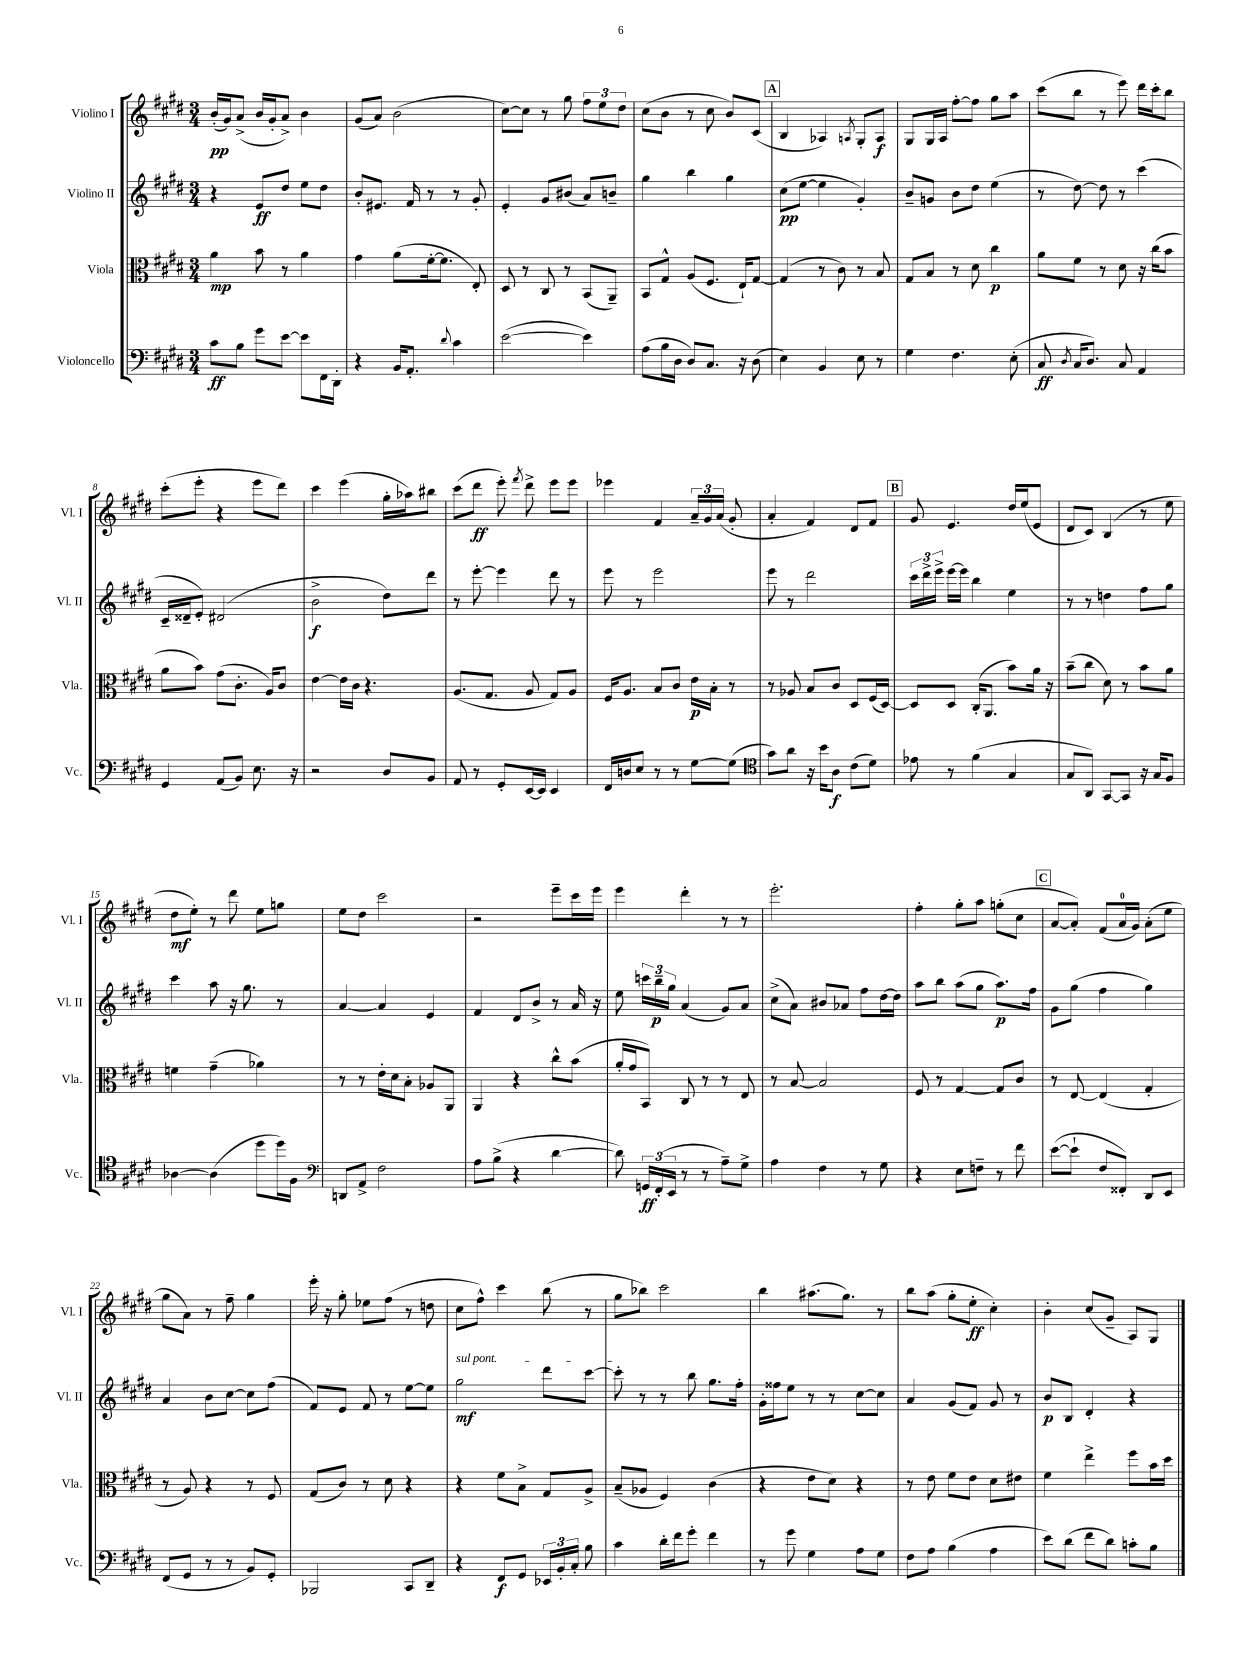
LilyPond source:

<<
\new StaffGroup <<
\new Staff = "s0" \with { instrumentName = "Violino I" shortInstrumentName = "Vl. I" } {
    \clef treble \key e \major \numericTimeSignature \time 3/4
    \autoBeamOff b'16[-.\pp( gis'16) a'8]->( b'16[ gis'16-. a'8]->) b'4 |
    gis'8[( a'8]) b'2( |
    cis''8[~) cis''8] r8 gis''8 \tuplet 3/2 { fis''8[ e''8 dis''8] } |
    cis''8[( b'8] r8 cis''8 b'8[) cis'8]( |
    \mark \markup { \box "A" } b4 aes4) \acciaccatura { a8 } gis8[-. a8]\f |
    gis8[ gis16 a16] fis''8[~-. fis''8] gis''8[ a''8] |
    cis'''8[( b''8] r8 e'''8) dis'''16[ cis'''16-. b''8] |
    cis'''8[-.( e'''8]-. r4 e'''8[ dis'''8]) |
    cis'''4 e'''4( gis''16[-. aes''16) bis''8] |
    cis'''8[( dis'''8]\ff e'''8-.) \acciaccatura { fis'''8 } dis'''8-> e'''8[ e'''8] |
    ees'''4 fis'4 \tuplet 3/2 { a'16[-- gis'16 a'16]( } gis'8-. |
    a'4-. fis'4) dis'8[ fis'8] |
    \mark \markup { \box "B" } gis'8 e'4. dis''16[ e''16( e'8] |
    dis'8[ cis'8]) b4( r8 e''8 |
    dis''8[\mf e''8]-.) r8 dis'''8 e''8[ g''8] |
    e''8[ dis''8] cis'''2 |
    r2 e'''8[-- cis'''16 e'''16] |
    e'''4 dis'''4-. r8 r8 |
    e'''2.-. |
    fis''4-. gis''8[-. a''8] g''8[-.( cis''8] |
    \mark \markup { \box "C" } a'8[~ a'8]-.) fis'8[( a'16-0 gis'16]) a'8[-.( e''8] |
    gis''8[ a'8]) r8 fis''8-- gis''4 |
    e'''16-. r16 gis''8-. ees''8[ fis''8]( r8 d''8 |
    cis''8[ fis''8]-^) cis'''4 b''8( r8 |
    gis''8[ bes''8]) cis'''2 |
    b''4 ais''8.[( gis''8.]) r8 |
    b''8[ a''8]( gis''8[-. e''8]-.\ff cis''4-.) |
    b'4-. cis''8[( gis'8]-- a8[) gis8] \bar "|." |
}
\new Staff = "s1" \with { instrumentName = "Violino II" shortInstrumentName = "Vl. II" } {
    \clef treble \key e \major \numericTimeSignature \time 3/4
    \autoBeamOff r4 e'8[\ff dis''8] e''8[ dis''8] |
    b'8[-. eis'8.] fis'16 r8 r8 gis'8-. |
    e'4-. gis'8[ bis'8]( a'8[) b'8]-- |
    gis''4 b''4 gis''4 |
    \mark \markup { \box "A" } cis''8[\pp( e''8]~ e''4 gis'4-.) |
    b'8[-- g'8] b'8[ dis''8] e''4( |
    r8 dis''8~) dis''8 r8 cis'''4( |
    cis'16[-- disis'16-- e'8]-.) dis'2( |
    b'2->\f dis''8[) dis'''8] |
    r8 e'''8~-. e'''4 dis'''8 r8 |
    e'''8 r8 e'''2 |
    e'''8 r8 dis'''2 |
    \mark \markup { \box "B" } \tuplet 3/2 { cis'''16[ dis'''16-> e'''16]-> } e'''16[~ e'''16] b''4 e''4 |
    r8 r8 d''4 fis''8[ gis''8] |
    cis'''4 a''8 r16 gis''8. r8 |
    a'4~ a'4 e'4 |
    fis'4 dis'8[ b'8]-> r8 a'16 r16 |
    e''8 \tuplet 3/2 { c'''16[ b''16--\p gis''16] } a'4( gis'8[) a'8] |
    cis''8[->( a'8]) bis'8[ aes'8] fis''8[ dis''16~ dis''16] |
    a''8[ b''8] a''8[( gis''8] a''8.[\p) fis''16] |
    \mark \markup { \box "C" } gis'8[ gis''8]( fis''4 gis''4) |
    a'4 b'8[ cis''8]~ cis''8[ fis''8]( |
    fis'8[) e'8] fis'8 r8 e''8[~ e''8] |
    \once \override TextSpanner.bound-details.left.text = \markup { \italic "sul pont." } gis''2\mf\startTextSpan dis'''8[ cis'''8]~ |
    cis'''8-.\stopTextSpan r8 r8 b''8 gis''8.[ fis''16]-. |
    gis'16[-. fisis''16 e''8] r8 r8 cis''8[~ cis''8] |
    a'4 gis'8[( fis'8]) gis'8 r8 |
    b'8[\p b8] dis'4-. r4 \bar "|." |
}
\new Staff = "s2" \with { instrumentName = "Viola" shortInstrumentName = "Vla." } {
    \clef alto \key e \major \numericTimeSignature \time 3/4
    \autoBeamOff a'4\mp b'8 r8 a'4 |
    gis'4 a'8[( fis'16~-. fis'8.] e8-.) |
    dis8 r8 cis8 r8 b,8[( a,8]--) |
    b,8[ gis8]-^ a8[( fis8.] e16[-!) gis8]~ |
    \mark \markup { \box "A" } gis4( r8 cis'8) r8 b8 |
    gis8[ b8] r8 dis'8 cis''4\p |
    a'8[ fis'8] r8 dis'8 r16 cis''16[( b'8] |
    a'8[ b'8]) gis'8[( cis'8.]-. a16[) cis'8] |
    e'4~ e'16[ cis'16] r4. |
    a8.[( gis8.] a8 gis8[) a8] |
    fis16[ a8.] b8[ cis'8] e'16[\p b16]-. r8 |
    r8 aes8 b8[ cis'8] dis8[ fis16( dis16]~) |
    \mark \markup { \box "B" } dis8[ dis8] cis16[-.( a,8.] b'8[) a'16] r16 |
    b'8[--( cis''8] dis'8) r8 b'8[ a'8] |
    f'4 gis'4--( aes'4) |
    r8 r8 e'16[-. dis'16 b8]-. aes8[ a,8] |
    a,4 r4 cis''8[-^ b'8]( |
    a'16[-. gis'16 b,8]) cis8 r8 r8 e8 |
    r8 b8~ b2 |
    fis8 r8 gis4~ gis8[ cis'8] |
    \mark \markup { \box "C" } r8 e8~ e4( gis4-. |
    r8 a8) r4 r8 fis8 |
    gis8[( cis'8]) r8 dis'8 r4 |
    r4 fis'8[ b8]-> gis8[ a8]-> |
    b8[--( aes8] fis4) cis'4( |
    r4 e'8[ dis'8]) r4 |
    r8 e'8 fis'8[ e'8] dis'8[ eis'8] |
    fis'4 e''4-> fis''8[ b'16 dis''16] \bar "|." |
}
\new Staff = "s3" \with { instrumentName = "Violoncello" shortInstrumentName = "Vc." } {
    \clef bass \key e \major \numericTimeSignature \time 3/4
    \autoBeamOff cis'8[\ff b8] gis'8[ e'8]~ e'8[ fis,16 dis,16]-. |
    r4 b,16[ a,8.]-. \appoggiatura { dis'8 } cis'4 |
    e'2~( e'4) |
    a8[( b16 dis16] dis8[) cis8.] r16 dis8( |
    \mark \markup { \box "A" } e4) b,4 e8 r8 |
    gis4 fis4. e8-.( |
    cis8\ff \acciaccatura { dis8 } cis16[ dis8.]) cis8 a,4 |
    gis,4 a,8[( b,8]) e8. r16 |
    r2 dis8[ b,8] |
    a,8 r8 gis,8[-. e,16~ e,16] e,4 |
    fis,16[ d16 e8] r8 r8 gis8[~ gis8]( |
    \clef tenor gis'8[) a'8] r16 b'16[ a8]\f cis'8[( dis'8]) |
    \mark \markup { \box "B" } ees'8 r8 fis'4( gis4 |
    gis8[ a,8]) gis,8[~ gis,8] r16 gis16[ fis8] |
    aes4~ aes4( dis''8[ dis''16) fis16] |
    \clef bass d,8[ a,8]-> fis2 |
    a8[ b8]->( r4 dis'4~ |
    dis'8) \tuplet 3/2 { g,16[\ff fis,16-.( e,16] } r8 r8 a8[--) gis8]-> |
    a4 fis4 r8 gis8 |
    r4 e8[ f8]-- r8 fis'8 |
    \mark \markup { \box "C" } e'8[~( e'8]-! fis8[ fisis,8]-.) dis,8[ e,8] |
    fis,8[( gis,8] r8 r8 b,8[) gis,8]-. |
    bes,,2 cis,8[ dis,8]-- |
    r4 fis,8[\f gis,8] \tuplet 3/2 { ees,16[ b,16-. cis16]-. } b8 |
    cis'4 dis'16[-. fis'16 gis'8]-. fis'4 |
    r8 gis'8 gis4 a8[ gis8] |
    fis8[ a8] b4( a4 |
    e'8[) dis'8]( fis'8[ dis'8]) c'8[-. b8] \bar "|." |
}
>>
>>
